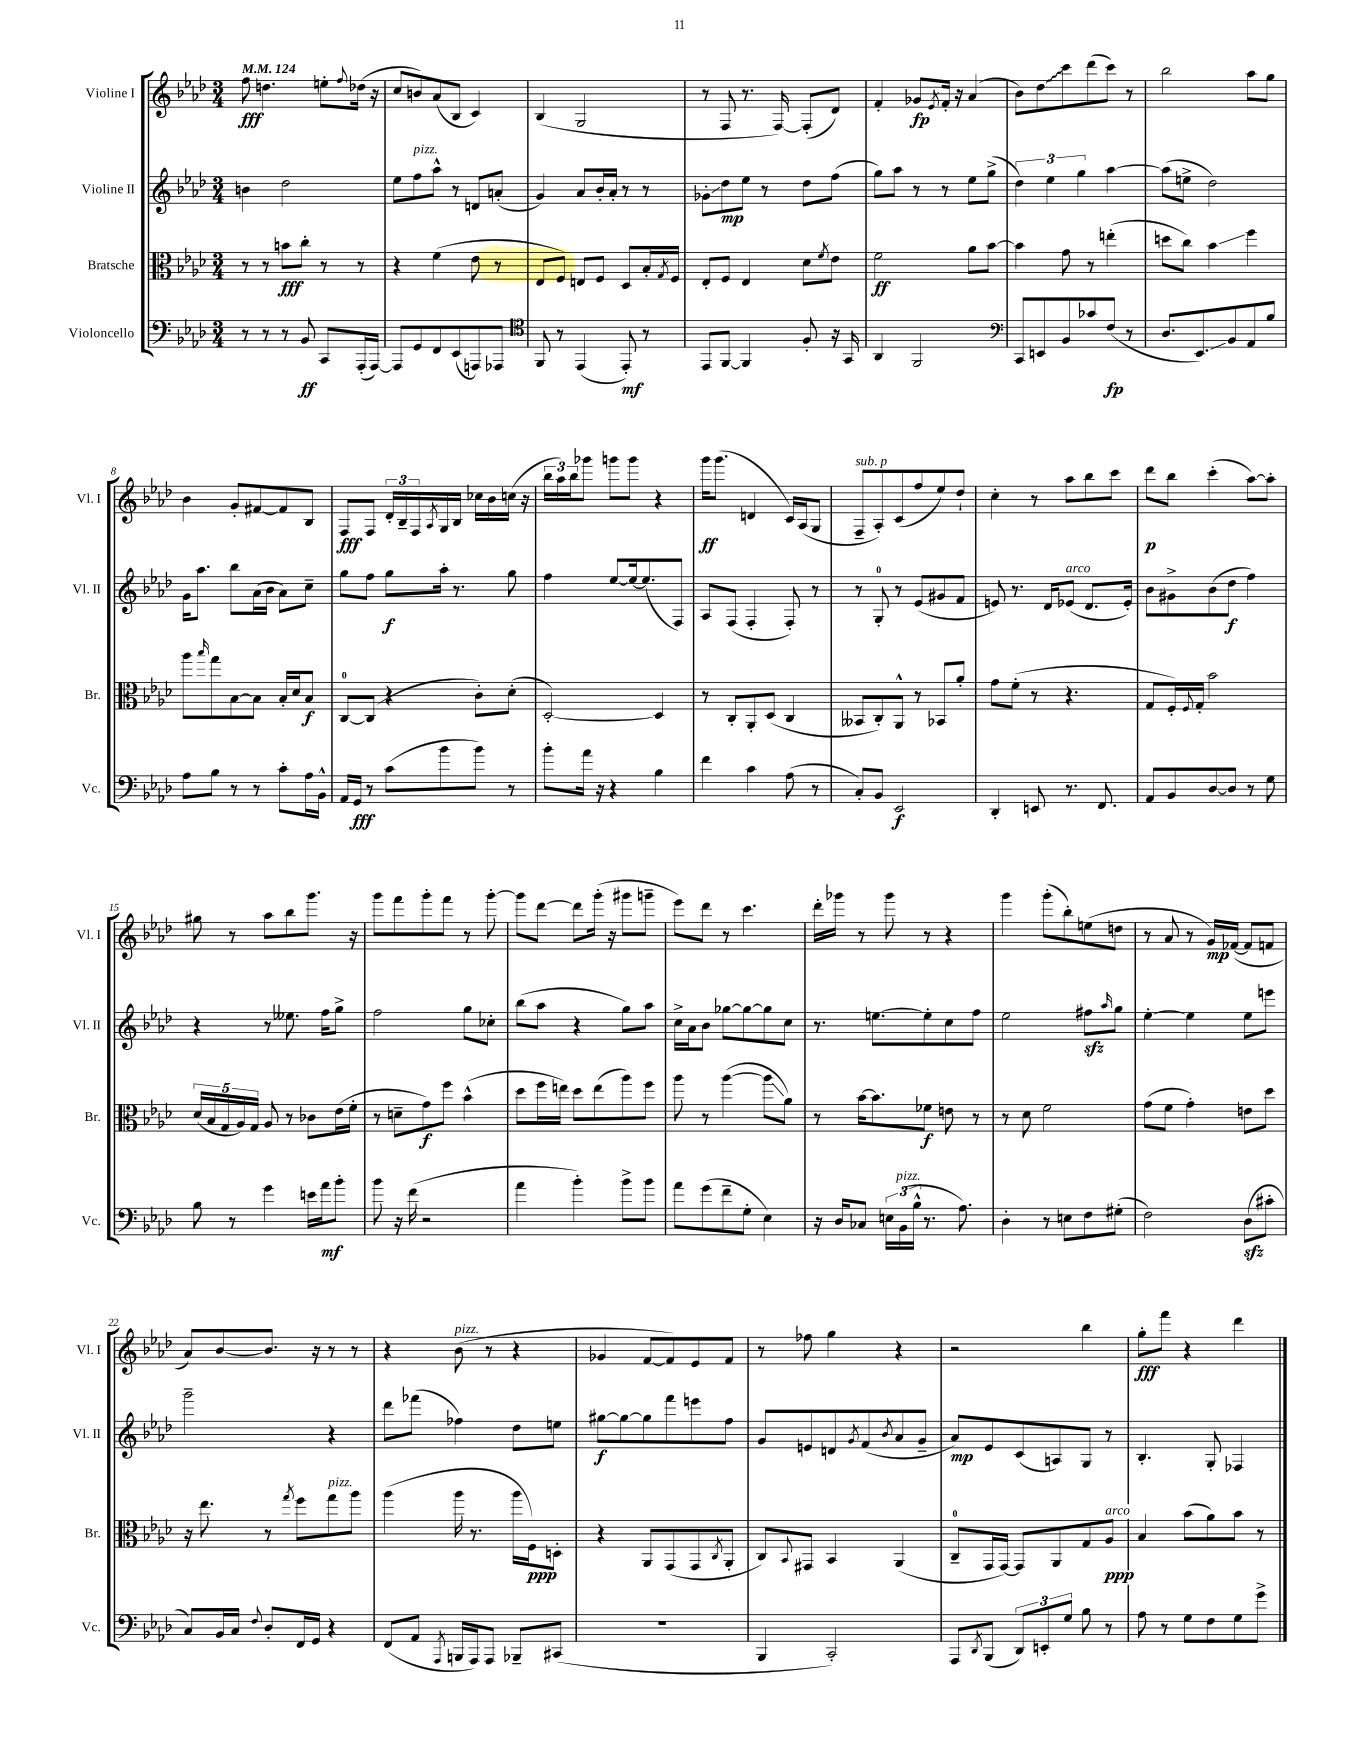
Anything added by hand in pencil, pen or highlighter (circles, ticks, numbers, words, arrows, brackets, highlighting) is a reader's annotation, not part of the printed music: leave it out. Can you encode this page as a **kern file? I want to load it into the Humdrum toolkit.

**kern	**kern	**kern	**kern
*staff4	*staff3	*staff2	*staff1
*clefF4	*clefC3	*clefG2	*clefG2
*k[b-e-a-d-]	*k[b-e-a-d-]	*k[b-e-a-d-]	*k[b-e-a-d-]
*M3/4	*M3/4	*M3/4	*M3/4
*MM124	*MM124	*MM124	*MM124
8r	8r	4b	8ff
8r	8r	.	4.dd
8r	8b	2dd-	.
8BB-	8cc'	.	.
8CC	8r	.	8ee'
.	.	.	8qqff
(16AAA-'	8r	.	(16dd-
[16AAA-)	.	.	16r
=	=	=	=
8AAA-]	4r	8ee-	8cc
8GG	.	8ff	8b)
8FF	(4f	8aa-^^	(8a-
(8EE-	.	8r	8B-
8AAA)	8e-	8d	4c)
8AAA-	8r	(8a'	.
=	=	=	=
*clefC4	*	*	*
8FF	8E-	4g)	(4B-
8r	8F)	.	.
(4EE-	8E	8a-	2G
.	8F	16b-'	.
.	.	16a-'	.
8EE-')	8D-	8r	.
8r	16B-'	8r	.
.	8qG	.	.
.	16F	.	.
=	=	=	=
8EE-	8E-'	8g-'	8r
[8FF	8F	8dd-	8F
4FF]	4E-	8ee-	8.r
.	.	8r	.
.	.	.	[16F)
8F'	8d-	8dd-	(8F']
.	8qf	.	.
16r	8e-	(8ff	8d-)
16GG	.	.	.
=	=	=	=
4AA-	2f	8gg)	4f'
.	.	8aa-	.
2FF	.	8r	8g-
.	.	.	8qe-
.	.	8r	16f'
.	.	.	16r
.	8a-	8ee-	(4a-
.	[8b-	(8gg^	.
=	=	=	=
*clefF4	*	*	*
8CC	4b-]	6dd-)	8b-)
8EE	.	.	8dd-
.	.	6ee-	.
8BB-	8g	.	8ccc
.	.	6gg	.
8c-	8r	.	(8ddd-
(8F	(4ee'	[4aa-	8ccc)
8r	.	.	8r
=	=	=	=
8.D-	8dd	(8aa-]	2bb-
.	8cc)	8ee^	.
8.EE-)	.	.	.
.	4b-	2dd-)	.
8BB-	.	.	.
8AA-	4ff	.	8aa-
8B-	.	.	8gg
=	=	=	=
8A-	8aa-	16g	4b-
.	.	8.aa-	.
.	16qqbb-	.	.
8B-	8gg	.	.
8r	[8B-	8bb-	8g'
8r	8B-]	(16a-	[8f#
.	.	16b-	.
8c'	16B-'	8a-)	8f#]
.	16d-	.	.
16A-	8B-	8cc~	8B-
16BB-^^	.	.	.
=	=	=	=
16AA-	[8C	8gg	8F
16GG	.	.	.
8r	(8C]	8ff	8F
(8c	4r	8gg	24d-'
.	.	.	24B-~
.	.	.	24F
.	.	.	8qA-
8b-	.	16aa-'	16G
.	.	8.r	16B-
8b-)	8c')	.	16cc-
.	.	.	16b-
8r	(8d-'	8gg	(16cc
.	.	.	16r
=	=	=	=
8b-'	[2D-')	4ff	24bb-
.	.	.	24aa-)
.	.	.	24bb-
16a-	.	.	8ggg-
16r	.	.	.
4r	.	[8ee-	8ggg
.	.	16ee-_	8ggg
.	.	(8.ee-]	.
4B-	4D-]	.	4r
.	.	8F)	.
=	=	=	=
4f	8r	8A-	16ggg
.	.	.	(8.ggg
.	8C'	(8F	.
4c	8AA-'	4F'	4d
.	(8D-	.	.
(8A-	4C	8F')	16c)
.	.	.	(16A-
8r	.	8r	8G
=	=	=	=
8C')	8BB--	8r	8F~
8BB-	8C')	8G'	8A-')
2EE-	8AA-^^	8r	(8c
.	8r	(8e-	8ff
.	8BB-	8g#	8ee-)
.	8a-'	8f	8dd-`
=	=	=	=
4DD-'	8g	8e)	4cc'
.	(8f'	8.r	.
8EE	8r	.	8r
.	.	16d-	.
8.r	4.r	(8e-	8aa-
.	.	8.d-	8bb-
8.FF	.	.	.
.	.	.	8ccc
.	.	16e-')	.
=	=	=	=
8AA-	8G	8b-	8ddd-
8BB-	16F')	8g#^	8bb-
.	8qqF	.	.
.	16G'	.	.
[8D-	2b-	(8b-	(4ccc'
8D-]	.	8dd-	.
8r	.	4ff)	[8aa-)
8G	.	.	8aa-']
=	=	=	=
8B-	(20d-	4r	8gg#
.	20B-	.	.
.	20G	.	.
8r	.	.	8r
.	20A-)	.	.
.	20G	.	.
4g	8A-	8r	8aa-
.	8r	8.ee--	8bb-
16e	8c-	.	8.ggg
16a-	.	16ff	.
8b-'	(16e-	8gg^	.
.	16f'	.	16r
=	=	=	=
8b-	8r	2ff	8ggg
16r	8d~	.	8fff
(16f	.	.	.
2r	8g)	.	8ggg'
.	8ff	.	8fff
.	(4b-^^	8gg	8r
.	.	8cc-'	[8ggg'
=	=	=	=
4a-	8dd-	(8bb-	8ggg]
.	16ff	8aa-	[8ddd-
.	16ee)	.	.
4b-')	8dd-	4r	8ddd-]
.	(8ee	.	(16ggg'
.	.	.	16r
8b-^	8aa-)	8gg)	8ggg#
8b-	8ff	8aa-	8ggg~
=	=	=	=
8a-	8aa-	16cc^	8eee-)
.	.	16a-	.
(8g	8r	8b-	8ddd-
8f~	([4aa-	[8gg-	8r
8G'	.	8gg-_	4.ccc
4E-)	8aa-]	8gg-]	.
.	8a-)	8cc	.
=	=	=	=
16r	8r	8.r	16ddd-'
16D-	.	.	16ggg-
8C-	[16b-	.	8r
.	8.b-]	[8.ee	.
24E	.	.	8ggg-
(24BB-	.	.	.
24B-^^	.	.	.
8.r	8f-	8ee']	8r
.	8e	8cc	4r
8.A-)	.	.	.
.	8r	8ff	.
=	=	=	=
4D-'	8r	2ee-	4ggg
.	8d-	.	.
8r	2f	.	(8ggg'
8E	.	.	8bb-')
8F	.	8ff#	(8ee
.	.	16qqaa-	.
(8G#'	.	8gg	8dd
=	=	=	=
2F)	(8g	[4ee-'	8r
.	8f	.	8a-
.	4g')	4ee-]	8r
.	.	.	16g)
.	.	.	([16f-
(8D-	8e	8ee-	8f-]
8c#'	8dd-	8eee	8f
=	=	=	=
8C)	16r	2ggg~	8a-)
.	8.ee-	.	.
16BB-	.	.	[8b-
16C	.	.	.
8qqF	.	.	.
8D-'	8r	.	8.b-]
.	8qgg	.	.
16FF	8ff	.	.
16GG	.	.	16r
4r	8gg	4r	8r
.	8aa-	.	8r
=	=	=	=
(8FF	(4aa-	8ddd-	4r
8AA-	.	(8fff-	.
8qAAA-	.	.	.
16BBB	16aa-	4ff-)	(8b-
16AAA-)	8.r	.	.
8AAA-	.	.	8r
8BBB-~	16aa-	8dd-	4r
.	16F)	.	.
(8CC#	8D'	8ee	.
=	=	=	=
2.r	4r	[8gg#	4g-
.	.	8gg#_	.
.	8AA-	8gg#]	[8f
.	(8GG	8fff	8f])
.	8GG	8eee	8e-
.	8qC	.	.
.	8AA-'	8ff	8f
=	=	=	=
4BBB-	8C)	8g	8r
.	8qqBB-	.	.
.	8GG#	8e	8ff-
2CC')	4BB-	8d	4gg
.	.	8qg	.
.	.	(8f	.
.	.	8qb-	.
.	(4AA-	8a-	4r
.	.	8g~	.
=	=	=	=
8AAA-	8C~	8a-)	2r
8qDD-	.	.	.
(8BBB-	16GG	8e-	.
.	[16GG)	.	.
12DD-)	8GG]	(8c	.
12EE'	.	.	.
.	8AA-	8A)	.
12G	.	.	.
8B-	8G	8G	4bb-
8r	8A-	8r	.
=	=	=	=
8A-	4B-	4.B-'	8gg'
8r	.	.	8fff
8G	(8b-	.	4r
8F	8a-)	8G'	.
8G	8b-	4F-	4ddd-
8g^	8r	.	.
==	==	==	==
*-	*-	*-	*-
